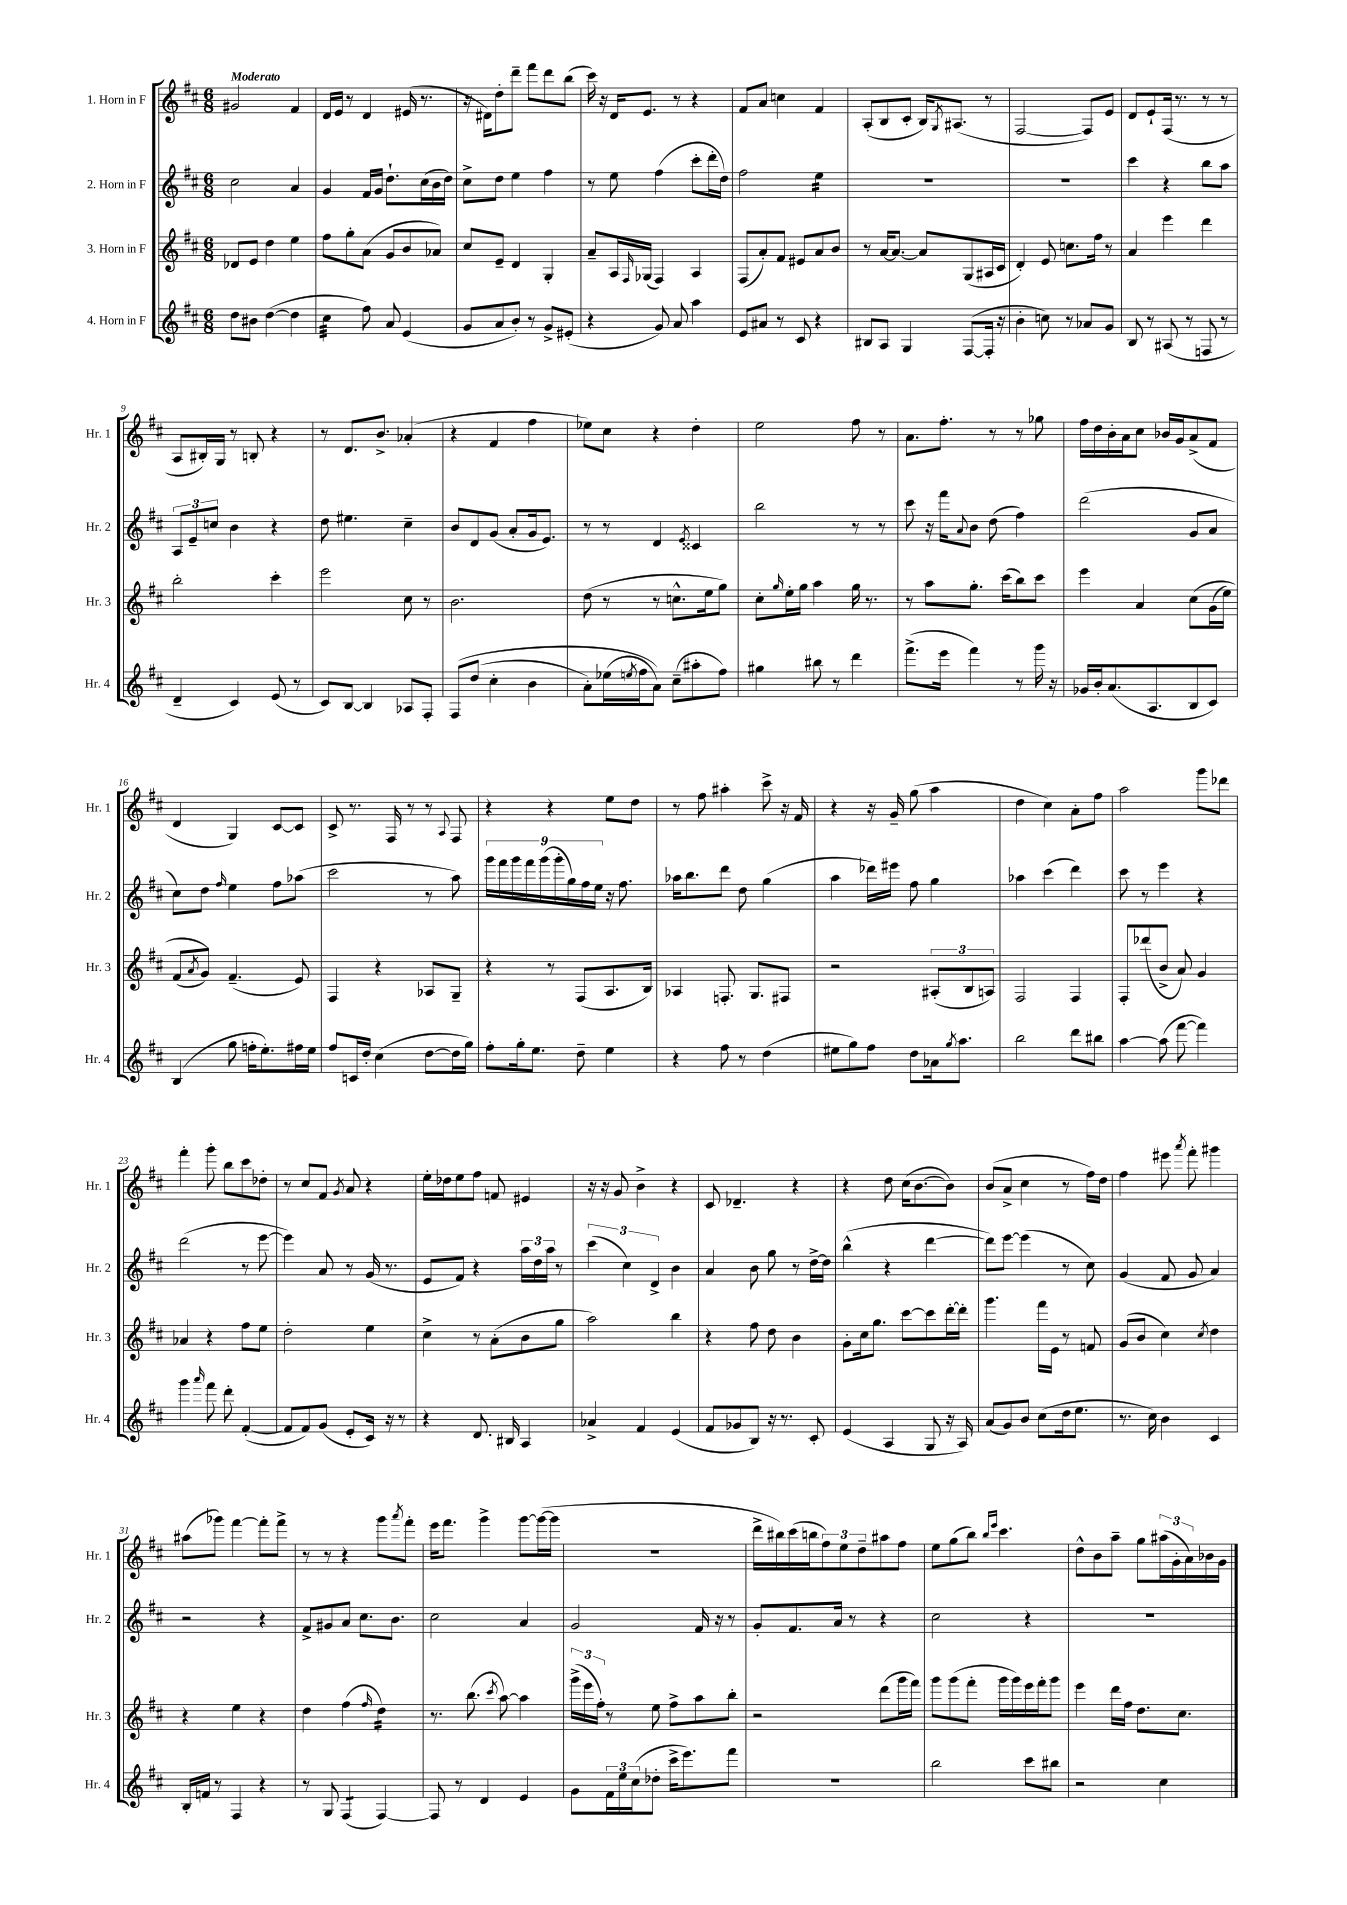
<<
\new StaffGroup <<
\new Staff = "s0" \with { instrumentName = "1. Horn in F" shortInstrumentName = "Hr. 1" } {
    \clef treble \key d \major \numericTimeSignature \time 6/8 \tempo "Moderato"
    gis'2 fis'4 |
    d'16 e'16 r8 d'4 eis'16( r8. |
    r16 dis'16) d''8-. d'''8-- fis'''8 d'''8 b''8( |
    cis'''16) r16 d'16 e'8. r8 r4 |
    fis'8 a'8 c''4 fis'4 |
    a8-.( b8 cis'8-. b16) \acciaccatura { g8 } ais8.( r8 |
    fis2~ fis8) e'8 |
    d'8 e'8-! fis16( r8. r8 r8 |
    a8 bis16-.) g16 r8 b8-. r4 |
    r8 d'8. b'8.-> aes'4-.( |
    r4 fis'4 fis''4 |
    ees''8) cis''8 r4 d''4-. |
    e''2 fis''8 r8 |
    a'8. fis''8.-. r8 r8 ges''8 |
    fis''16 d''16 b'16-. a'16 cis''8 bes'16 g'16 a'8->( fis'8 |
    d'4 g4) cis'8~ cis'8 |
    cis'8-> r8. fis16 r8 r8 \appoggiatura { a8 } fis8 |
    r4 r4 e''8 d''8 |
    r8 fis''8 ais''4-. cis'''8-> r16 fis'16 |
    r4 r16 g'16-- g''8( a''4 |
    d''4 cis''4) a'8-. fis''8 |
    a''2 g'''8 des'''8 |
    fis'''4-. g'''8-. b''8 cis'''8 des''8-. |
    r8 cis''8 fis'8 \acciaccatura { g'8 } a'8 r4 |
    e''16-. des''16 e''8 fis''8 f'8 eis'4 |
    r16 r16 g'8 b'4-> r4 |
    cis'8 des'4.-- r4 |
    r4 d''8 cis''16( b'8.~ b'8) |
    b'8( a'8-> cis''4 r8 fis''16) d''16 |
    fis''4 eis'''8 \acciaccatura { a'''8 } fis'''8-. gis'''4 |
    ais''8( ges'''8) fis'''4~ fis'''8-. fis'''8-> |
    r8 r8 r4 g'''8 \acciaccatura { a'''8 } fis'''8-. |
    e'''16 fis'''8. g'''4-> g'''8~ g'''16~( g'''16 |
    R2. |
    d'''16-> bis''16) cis'''16( b''16 \tuplet 3/2 { fis''8) e''8 d''8-- } ais''8 fis''8 |
    e''8 g''8( b''8) \grace { b''16 e'''16 } cis'''4. |
    d''8-^ b'8 a''8-- g''8 \tuplet 3/2 { ais''16( g'16-. a'16) } bes'16 g'16 \bar "|." |
}
\new Staff = "s1" \with { instrumentName = "2. Horn in F" shortInstrumentName = "Hr. 2" } {
    \clef treble \key d \major \numericTimeSignature \time 6/8
    cis''2 a'4 |
    g'4 fis'16 g'16 d''8.-! cis''16( b'16 d''16) |
    cis''8-> d''8 e''4 fis''4 |
    r8 e''8 fis''4( cis'''8-. d'''16-. d''16) |
    fis''2 e''4:16 |
    R2. |
    R2. |
    cis'''4 r4 b''8 a''8 |
    \tuplet 3/2 { a8 e'8-- c''8 } b'4 r4 |
    d''8 eis''4. cis''4-- |
    b'8 d'8 g'8( a'8-. g'16 e'8.) |
    r8 r8 d'4 \acciaccatura { e'8 } cisis'4 |
    b''2 r8 r8 |
    cis'''8 r16 fis'''16 \appoggiatura { a'8 } b'8 d''8( fis''4) |
    d'''2( g'8 a'8 |
    cis''8) d''8 \grace { fis''16 } e''4 fis''8 aes''8( |
    cis'''2 r8 a''8) |
    \tuplet 9/8 { g'''16 fis'''16 g'''16 fis'''16 g'''16( g'''16-. g''16) fis''16 e''16 } r16 fis''8. |
    aes''16 b''8. d'''8 d''8 g''4( |
    a''4 des'''16) eis'''16 fis''8 g''4 |
    aes''4 cis'''4( d'''4) |
    cis'''8 r8 e'''4 r4 |
    d'''2( r8 e'''8~ |
    e'''4) a'8 r8 g'16( r8. |
    e'8 fis'8) r4 \tuplet 3/2 { a''16 d''16 a''16 } r8 |
    \tuplet 3/2 { cis'''4( cis''4) d'4-> } b'4 |
    a'4 b'8 g''8 r8 d''16~-> d''16 |
    b''4-^( r4 d'''4~ |
    d'''8) e'''8~ e'''4( r8 cis''8) |
    g'4( fis'8 g'8 a'4) |
    r2 r4 |
    fis'8-> gis'8 a'8 cis''8. b'8. |
    cis''2 a'4 |
    g'2 fis'16 r16 r8 |
    g'8-. fis'8. a'16 r8 r4 |
    cis''2 r4 |
    R2. \bar "|." |
}
\new Staff = "s2" \with { instrumentName = "3. Horn in F" shortInstrumentName = "Hr. 3" } {
    \clef treble \key d \major \numericTimeSignature \time 6/8
    des'8 e'8 d''4 e''4 |
    fis''8 g''8-. a'8( g'8 b'8 aes'8) |
    cis''8 e'8-- d'4 g4-. |
    a'8-- a16 \grace { fis16 } ges16( fis4) a4 |
    fis8( a'8-.) fis'8 eis'8 a'8 b'8 |
    r8 a'16~ a'8.~ a'8 g8( ais16 cis'16 |
    d'4-.) e'8 c''8. fis''16 r8 |
    a'4 e'''4 d'''4 |
    b''2-. cis'''4-. |
    e'''2 cis''8 r8 |
    b'2. |
    d''8( r8 r8 c''8.-^ e''16 g''8) |
    cis''8-. \grace { g''16 } e''16-. g''16 a''4 g''16 r8. |
    r8 a''8 g''8.-. cis'''16( b''8) cis'''8 |
    e'''4 a'4 cis''8\( g'16( e''16) |
    fis'8( \acciaccatura { a'8 } g'8)\) fis'4.--( e'8) |
    fis4 r4 aes8 g8-- |
    r4 r8 fis8( a8. b16) |
    aes4 f8.-. g8. fis8 |
    r2 \tuplet 3/2 { ais8-.( b8 a8) } |
    fis2 fis4 |
    fis8-. des'''8( b'8-> a'8) g'4 |
    aes'4 r4 fis''8 e''8 |
    d''2-. e''4 |
    cis''4-> r8 a'8-.( b'8 g''8 |
    a''2) b''4 |
    r4 fis''8 d''8 b'4 |
    g'8-. cis''16 g''8. cis'''8~ cis'''8 d'''16~-. d'''16-. |
    g'''4. fis'''16 e'16 r8 f'8 |
    g'8( b'8 cis''4) \acciaccatura { cis''8 } d''4 |
    r4 e''4 r4 |
    d''4 fis''4( \grace { fis''16 } d''4:16) |
    r8. b''8.( \acciaccatura { cis'''8 } a''8~) a''4 |
    \tuplet 3/2 { g'''16->( e'''16 fis''16-.) } r8 e''8 fis''8-> a''8 b''8-. |
    r2 d'''8( g'''16 fis'''16) |
    g'''8 g'''8( fis'''8-. g'''16 g'''16) e'''16 fis'''16-. g'''8 |
    e'''4 d'''16 fis''16 d''8. cis''8. \bar "|." |
}
\new Staff = "s3" \with { instrumentName = "4. Horn in F" shortInstrumentName = "Hr. 4" } {
    \clef treble \key d \major \numericTimeSignature \time 6/8
    d''8 bis'8 d''4~( d''4 |
    cis''4:32 fis''8) a'8 e'4( |
    g'8 a'8 b'8-.) r8 g'8-> eis'8-.( |
    r4 g'8) a'8 a''4 |
    e'8 ais'8 r8 cis'8 r4 |
    bis8 a8 g4 fis8~( fis16-. r16 |
    b'4-. c''8) r8 aes'8 g'8 |
    b8 r8 ais8( r8 f8 r8 |
    d'4-- cis'4) e'8( r8 |
    cis'8) b8~ b4 aes8 fis8-. |
    fis8\( d''8( cis''4-. b'4 |
    a'8-.) ees''16( \acciaccatura { e''8 } fis''16 a'8)\) cis''8--( ais''8-. fis''8) |
    gis''4 bis''8 r8 d'''4 |
    fis'''8.->( e'''16 fis'''4) r8 g'''16 r16 |
    ges'16 b'16-. a'8.( a8. b8 cis'8) |
    b4( g''8 f''16-. e''8.-.) fis''16 e''16 |
    fis''8 c'16 d''16-. cis''4( d''8~ d''16 g''16) |
    fis''8-. g''16-. e''8. d''8-- e''4 |
    r4 fis''8 r8 d''4( |
    eis''8 g''8) fis''8 d''8 aes'16 \acciaccatura { g''8 } a''8. |
    b''2 d'''8 bis''8 |
    a''4~ a''8( fis'''8~ fis'''4) |
    g'''4 \grace { a'''16 } fis'''8 d'''8-. fis'4~-.( |
    fis'8 fis'8) g'8( e'8-. cis'16) r16 r8 |
    r4 d'8. bis16 a4 |
    aes'4-> fis'4 e'4( |
    fis'8 ges'8 b8) r16 r8. cis'8-. |
    e'4( a4 g8 r16 a16) |
    a'8( g'8) b'8 cis''8( d''16 e''8. |
    r8. cis''16) b'4 cis'4 |
    b16-. f'16 r8 fis4 r4 |
    r8 g8 fis4:8( fis4~) |
    fis8 r8 d'4 e'4 |
    g'8 \tuplet 3/2 { fis'16 e''16 cis''16( } des''8-. cis'''16-> e'''8.) fis'''8 |
    R2. |
    b''2 cis'''8 bis''8 |
    r2 cis''4 \bar "|." |
}
>>
>>
